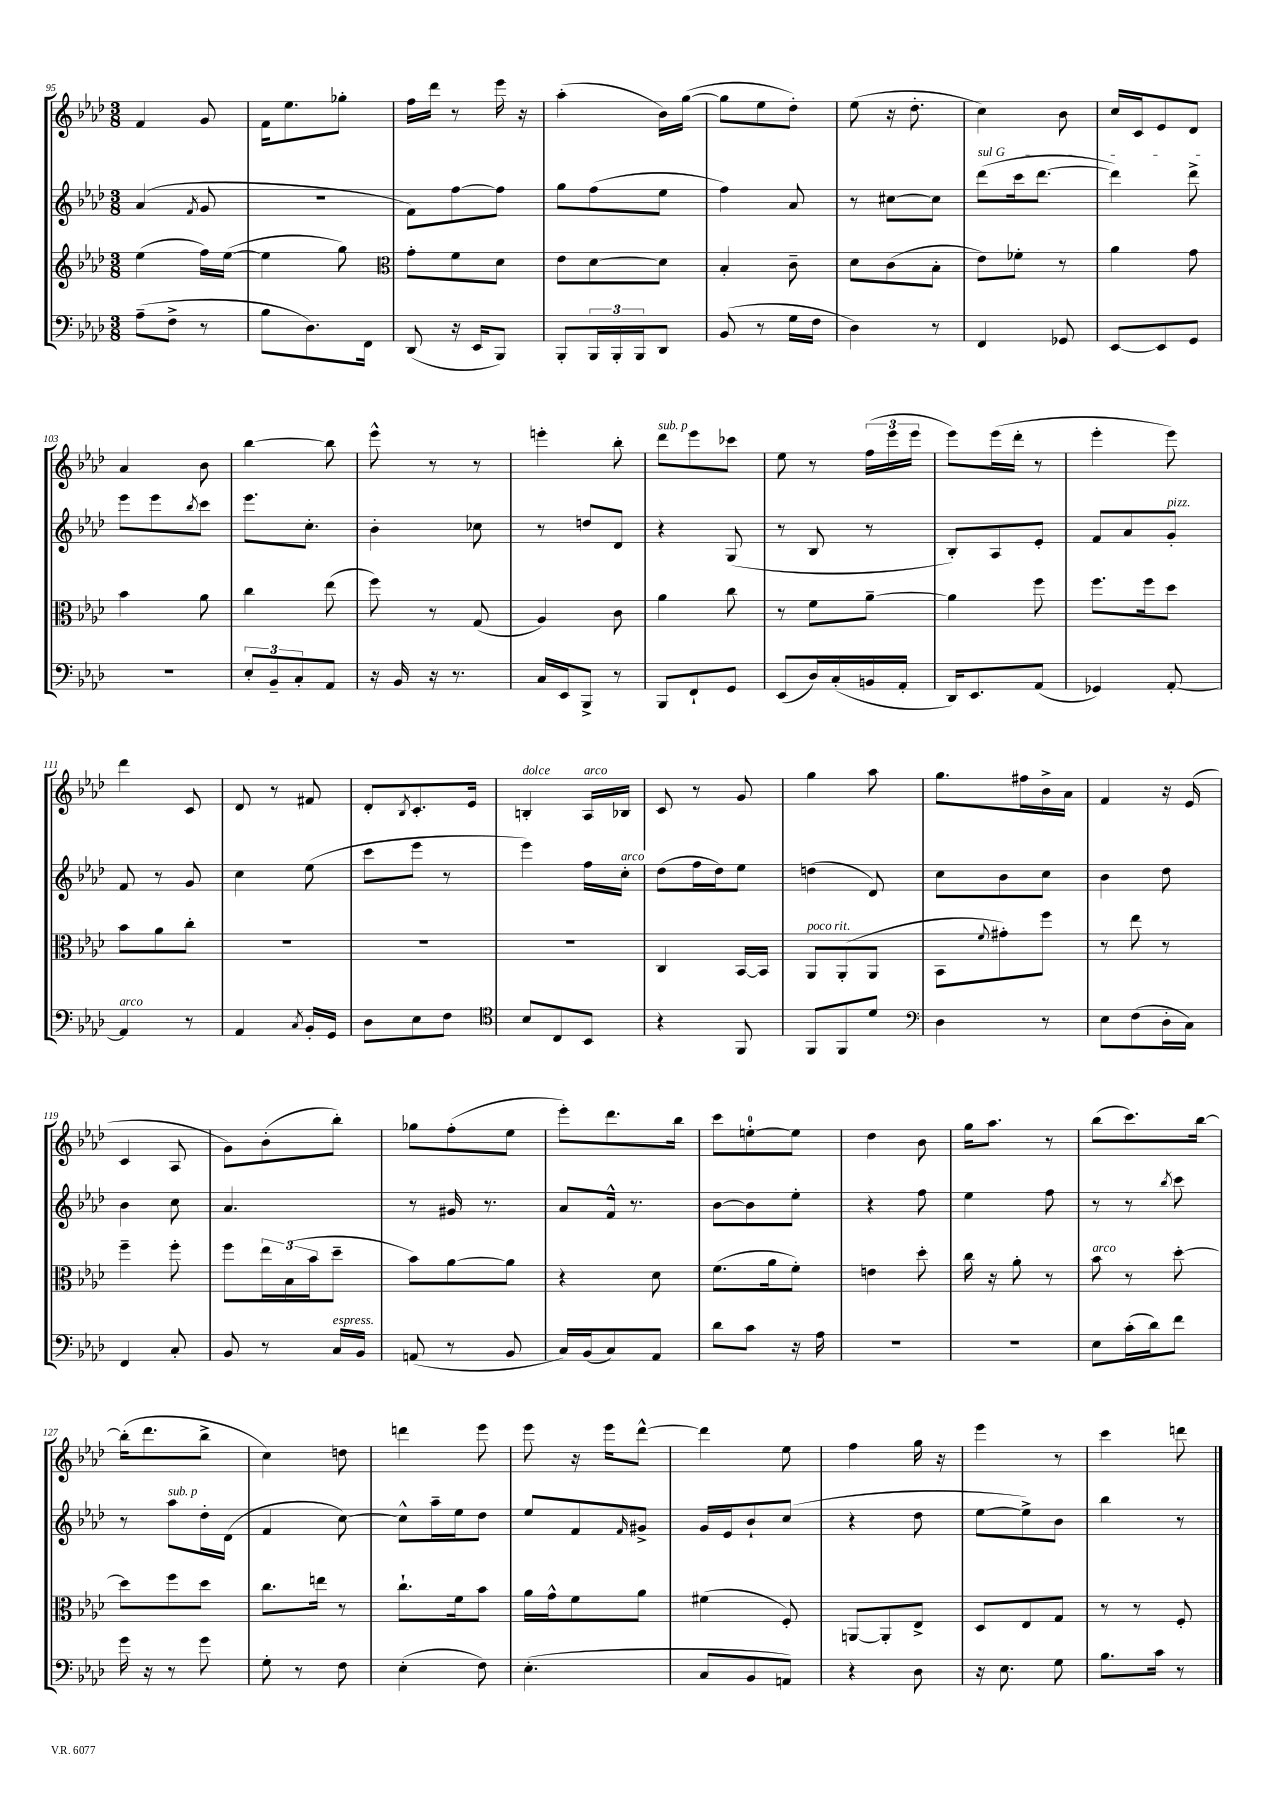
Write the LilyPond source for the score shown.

<<
\new StaffGroup <<
\new Staff = "s0" {
    \clef treble \key aes \major \numericTimeSignature \time 3/8
    f'4 g'8 |
    f'16 ees''8. ges''8-. |
    f''16 des'''16 r8 ees'''16 r16 |
    aes''4-.( bes'16) g''16~( |
    g''8 ees''8 des''8-.) |
    ees''8( r16 des''8.-. |
    c''4) bes'8 |
    c''16 c'16 ees'8 des'8 |
    aes'4 bes'8 |
    bes''4~ bes''8 |
    ees'''8-^ r8 r8 |
    e'''4-. bes''8-. |
    des'''8^\markup { \italic "sub. p" } ees'''8 ces'''8 |
    ees''8 r8 \tuplet 3/2 { f''16( ees'''16 ees'''16 } |
    ees'''8) ees'''16( des'''16-. r8 |
    ees'''4-. ees'''8) |
    des'''4 c'8 |
    des'8 r8 fis'8 |
    des'8-. \acciaccatura { bes8 } c'8.-. ees'16 |
    b4-.^\markup { \italic "dolce" } aes16^\markup { \italic "arco" } bes16 |
    c'8 r8 g'8 |
    g''4 aes''8 |
    g''8. fis''16 bes'16-> aes'16 |
    f'4 r16 ees'16( |
    c'4 aes8 |
    g'8) bes'8-.( bes''8-.) |
    ges''8 f''8-.( ees''8 |
    ees'''8-.) des'''8. bes''16 |
    c'''8 e''8-0~-. e''8 |
    des''4 bes'8 |
    g''16 aes''8. r8 |
    bes''8( c'''8.) bes''16~ |
    bes''16-.( des'''8. bes''8-> |
    c''4) d''8 |
    d'''4 ees'''8 |
    ees'''8 r16 ees'''16 des'''8~-^ |
    des'''4 ees''8 |
    f''4 g''16 r16 |
    ees'''4 r8 |
    c'''4 d'''8 \bar "|." |
}
\new Staff = "s1" {
    \clef treble \key aes \major \numericTimeSignature \time 3/8
    aes'4( \acciaccatura { f'8 } g'8 |
    R4. |
    f'8) f''8~ f''8 |
    g''8 f''8( ees''8 |
    f''4) aes'8 |
    r8 cis''8~ cis''8 |
    \once \override TextSpanner.bound-details.left.text = \markup { \italic "sul G" } des'''8\startTextSpan( c'''16 des'''8.~ |
    des'''4) des'''8->\stopTextSpan |
    ees'''8 ees'''8 \acciaccatura { bes''8 } c'''8 |
    ees'''8. c''8.-. |
    bes'4-. ces''8 |
    r8 d''8 des'8 |
    r4 g8( |
    r8 bes8 r8 |
    bes8-.) aes8 ees'8-. |
    f'8 aes'8 g'8-.^\markup { \italic "pizz." } |
    f'8 r8 g'8 |
    c''4 ees''8( |
    c'''8 ees'''8 r8 |
    ees'''4) f''16 c''16-.^\markup { \italic "arco" } |
    des''8( f''16 des''16) ees''8 |
    d''4( des'8) |
    c''8 bes'8 c''8 |
    bes'4 des''8 |
    bes'4 c''8 |
    aes'4. |
    r8 gis'16 r8. |
    aes'8 f'16-^ r8. |
    bes'8~ bes'8 ees''8-. |
    r4 f''8 |
    ees''4 f''8 |
    r8 r8 \acciaccatura { bes''8 } c'''8 |
    r8 aes''8^\markup { \italic "sub. p" } des''16-. des'16( |
    f'4 c''8~) |
    c''8-^ aes''16-- ees''16 des''8 |
    ees''8 f'8 \grace { f'16 } gis'8-> |
    g'16 ees'16 bes'8-! c''8( |
    r4 des''8 |
    ees''8~ ees''8->) bes'8 |
    bes''4 r8 \bar "|." |
}
\new Staff = "s2" {
    \clef treble \key aes \major \numericTimeSignature \time 3/8
    ees''4( f''16) ees''16~( |
    ees''4 g''8) |
    \clef alto g'8-. f'8 des'8 |
    ees'8 des'8~ des'8 |
    bes4-. c'8-- |
    des'8 c'8( bes8-. |
    ees'8) fes'8-. r8 |
    aes'4 g'8 |
    bes'4 aes'8 |
    c''4 ees''8( |
    f''8) r8 g8( |
    aes4) c'8 |
    aes'4 c''8 |
    r8 f'8 aes'8~-- |
    aes'4 f''8 |
    f''8. f''16 des''8 |
    bes'8 aes'8 c''8-. |
    R4. |
    R4. |
    R4. |
    c4 bes,16~ bes,16 |
    aes,8^\markup { \italic "poco rit." } aes,8-.( aes,8 |
    bes,8 \appoggiatura { f'8 } gis'8-.) f''8 |
    r8 ees''8 r8 |
    f''4-- f''8-. |
    f''8 \tuplet 3/2 { ees''16 bes16( bes'16 } des''8-- |
    bes'8) aes'8~ aes'8 |
    r4 des'8 |
    f'8.( aes'16 f'8-.) |
    e'4 des''8-. |
    c''16 r16 aes'8-. r8 |
    bes'8^\markup { \italic "arco" } r8 des''8~-. |
    des''8 f''8 des''8 |
    c''8. e''16 r8 |
    c''8.-! f'16 bes'8 |
    aes'16 g'16-^ f'8 aes'8 |
    fis'4( f8-.) |
    a,8~ a,8-. ees8-> |
    des8 ees8 g8 |
    r8 r8 f8-. \bar "|." |
}
\new Staff = "s3" {
    \clef bass \key aes \major \numericTimeSignature \time 3/8
    aes8--( f8-> r8 |
    bes8 des8.) f,16 |
    des,8( r16 ees,16 bes,,8) |
    bes,,8-. \tuplet 3/2 { bes,,16 bes,,16-. bes,,16 } des,8 |
    bes,8( r8 g16 f16 |
    des4) r8 |
    f,4 ges,8 |
    ees,8~ ees,8 g,8 |
    R4. |
    \tuplet 3/2 { ees8-. bes,8-- c8-. } aes,8 |
    r16 bes,16 r16 r8. |
    c16 ees,16 bes,,8-> r8 |
    bes,,8 f,8-! g,8 |
    ees,8( des16) c16-.( b,16 aes,16-. |
    des,16) ees,8. aes,8( |
    ges,4) aes,8~-. |
    aes,4^\markup { \italic "arco" } r8 |
    aes,4 \acciaccatura { c8 } bes,16-. g,16 |
    des8 ees8 f8 |
    \clef tenor bes8 c8 bes,8 |
    r4 f,8 |
    f,8 f,8 des'8 |
    \clef bass des4 r8 |
    ees8 f8( des16-. c16) |
    f,4 c8-. |
    bes,8 r8 c16^\markup { \italic "espress." } bes,16 |
    a,8( r8 bes,8 |
    c16) bes,16( c8) aes,8 |
    des'8 c'8 r16 aes16 |
    R4. |
    R4. |
    ees8 c'16-.( des'16) f'8 |
    g'16 r16 r8 g'8 |
    g8-. r8 f8 |
    ees4-.( f8) |
    ees4.-.( |
    c8 bes,8 a,8) |
    r4 des8 |
    r16 ees8. g8 |
    bes8. c'16 r8 \bar "|." |
}
>>
>>
\layout { \context { \Score currentBarNumber = #95 } }
